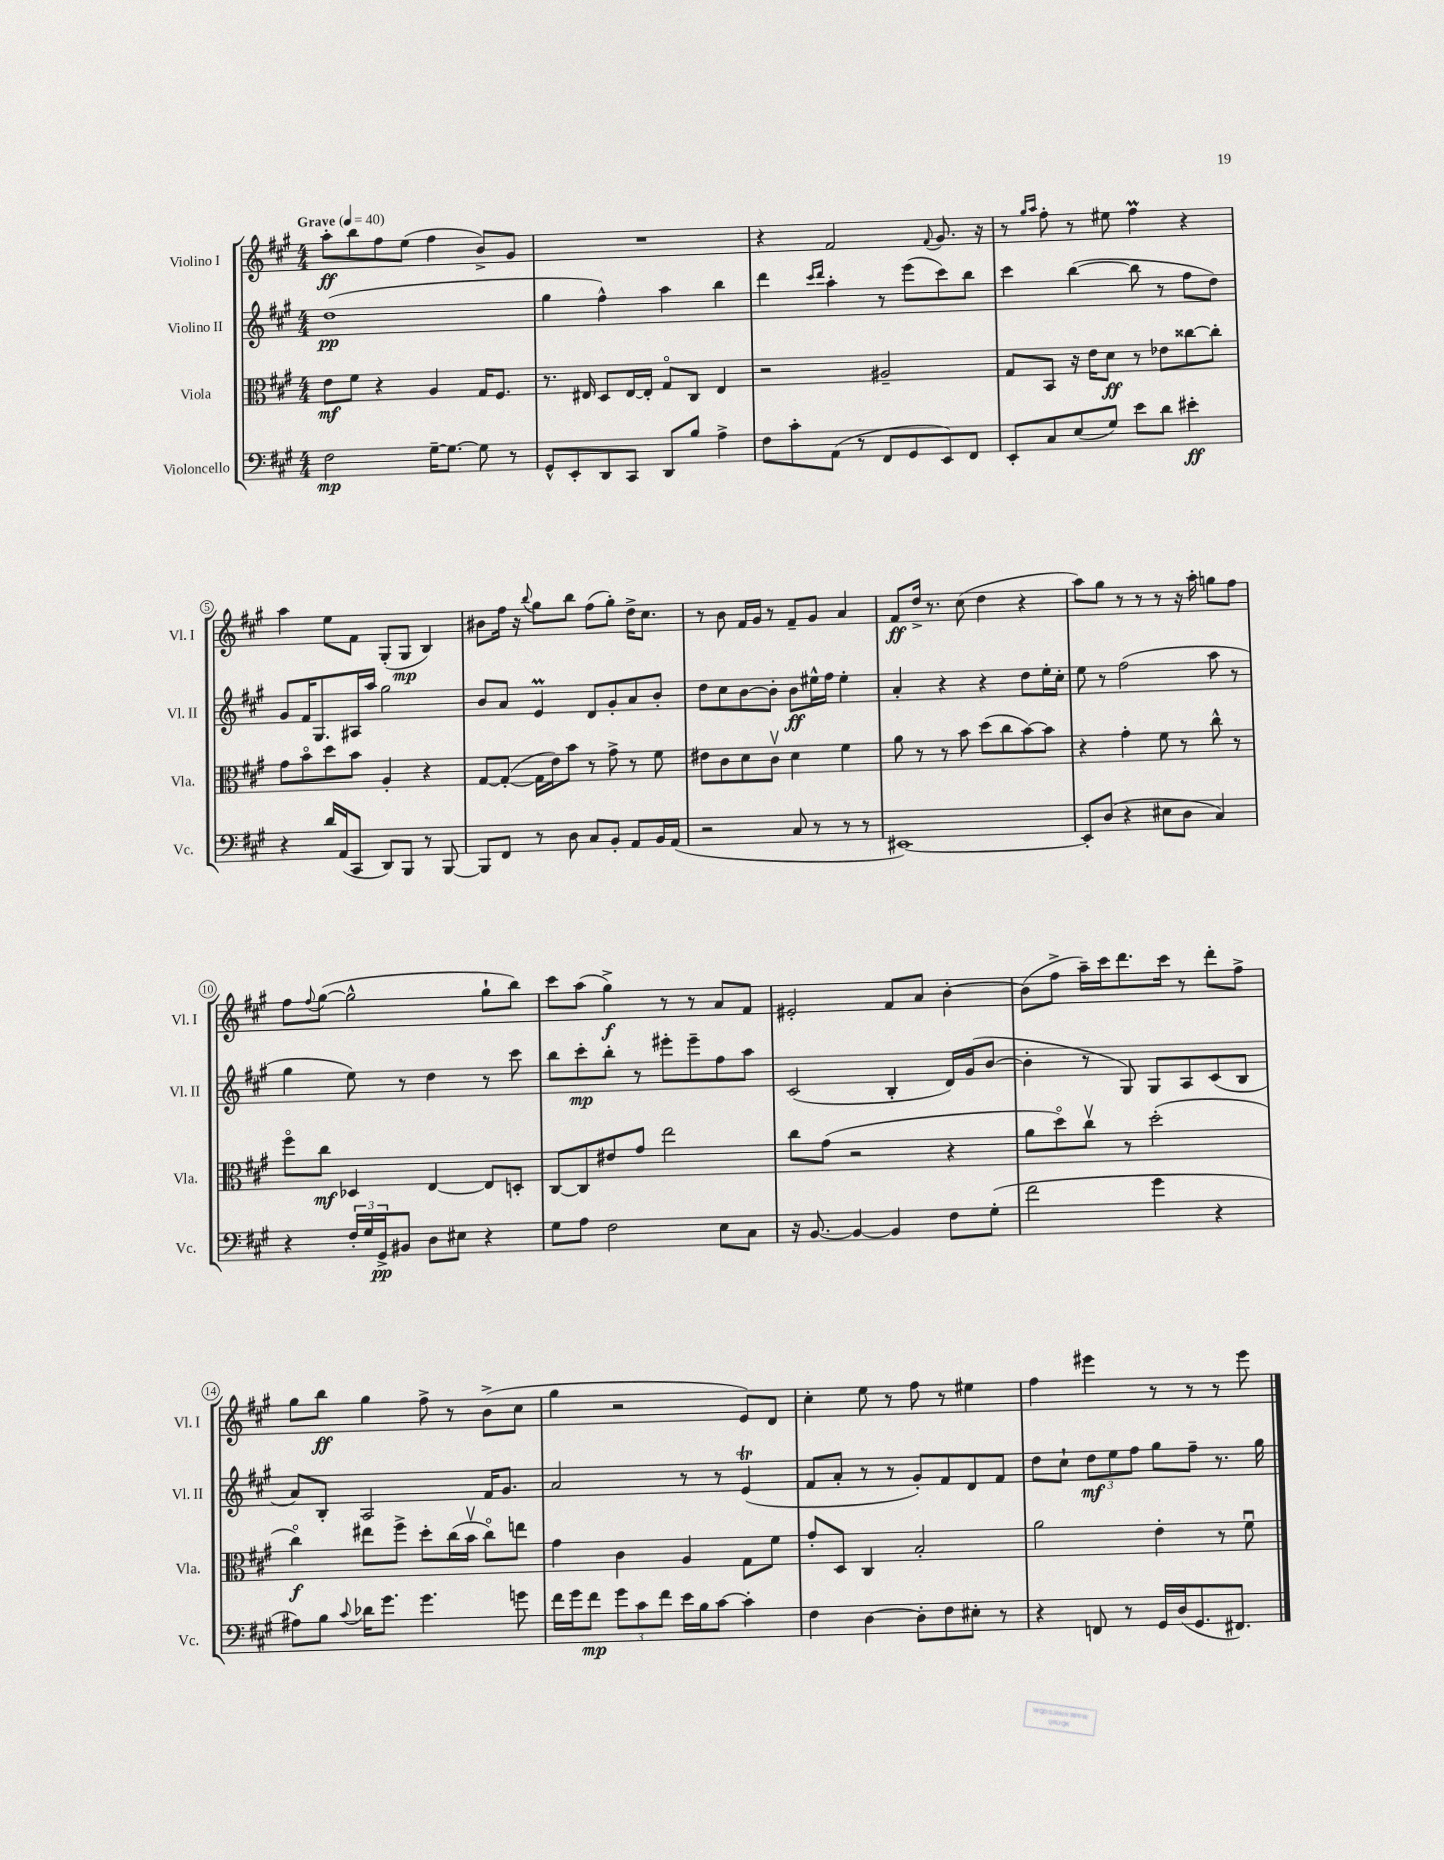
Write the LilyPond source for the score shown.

<<
\new StaffGroup <<
\new Staff = "s0" \with { instrumentName = "Violino I" shortInstrumentName = "Vl. I" } {
    \clef treble \key a \major \numericTimeSignature \time 4/4 \tempo "Grave" 4 = 40
    a''8-.\ff b''8 fis''8 e''8( fis''4 b'8->) gis'8 |
    R1 |
    r4 fis'2 \appoggiatura { fis'8 } gis'8. r16 |
    r8 \grace { gis''16 a''16 } fis''8-. r8 eis''8 fis''4\prall r4 |
    a''4 e''8 fis'8 gis8-.( gis8\mp b4) |
    bis'8 fis''16 r16 \appoggiatura { b''8 } gis''8 b''8 fis''8( gis''8-.) d''16-> cis''8. |
    r8 b'8 fis'16 gis'16 r8 fis'8-- gis'8 a'4 |
    fis'8\ff d''16-> r8. cis''8( d''4 r4 |
    a''8) gis''8 r8 r8 r8 r16 a''16-. g''8 fis''8 |
    fis''8 \appoggiatura { fis''8 } gis''8~( gis''2-^ gis''8-! b''8) |
    cis'''8 a''8( gis''4->\f) r8 r8 a'8 fis'8 |
    eis'2-. fis'8 a'8 b'4~-. |
    b'8( fis''8-> a''16--) cis'''16 d'''8. cis'''16 r8 d'''8-. fis''8-> |
    gis''8 b''8\ff gis''4 fis''8-> r8 b'8->( cis''8 |
    gis''4 r2 e'8) d'8 |
    cis''4-. e''8 r8 fis''8 r8 eis''4 |
    fis''4 eis'''4 r8 r8 r8 eis'''8 \bar "|." |
}
\new Staff = "s1" \with { instrumentName = "Violino II" shortInstrumentName = "Vl. II" } {
    \clef treble \key a \major \numericTimeSignature \time 4/4
    d''1\pp( |
    gis''4 fis''4-^) a''4 b''4 |
    d'''4 \grace { cis'''16 d'''16 } a''4-. r8 e'''8( cis'''8) b''8 |
    cis'''4 b''4~( b''8 r8 fis''8 d''8) |
    gis'8 fis'16 gis8. ais16 a''16 gis''2 |
    b'8 a'8 e'4\prall d'8 gis'8-. a'8 b'8-. |
    d''8 cis''8 b'8~ b'8-. b'8\ff eis''16-^ fis''16 eis''4-. |
    a'4-. r4 r4 d''8 e''16-. cis''16-. |
    e''8 r8 fis''2( a''8 r8 |
    gis''4 e''8) r8 d''4 r8 cis'''8 |
    b''8 cis'''8-.\mp b''8-. r8 eis'''8-. eis'''8-- fis''8 a''8 |
    cis'2( b4-. d'16) gis'16( b'8~ |
    b'4-. r8 gis8) gis8 a8 cis'8( b8 |
    a'8) b8-. a2 fis'16 gis'8. |
    a'2 r8 r8 e'4\trill( |
    fis'8 a'8-. r8 r8 gis'8-.) fis'8 d'8 fis'8 |
    d''8 cis''8-! \tuplet 3/2 { d''8\mf e''8 fis''8 } gis''8 fis''8-- r8. gis''16 \bar "|." |
}
\new Staff = "s2" \with { instrumentName = "Viola" shortInstrumentName = "Vla." } {
    \clef alto \key a \major \numericTimeSignature \time 4/4
    e'8\mf fis'8 r4 a4 gis16 fis8. |
    r8. eis16 d8 eis16~ eis16-. gis8\flageolet cis8 eis4 |
    r2 ais2-- |
    gis8 b,8 r16 e'16 d'8\ff r8 ees'8 cisis''8~ cisis''8-. |
    gis'8 b'8\flageolet d''8 b'8 a4-. r4 |
    gis8~ gis8~-.( gis16 e'16) b'8 r8 gis'8-> r8 fis'8 |
    eis'8 cis'8 d'8 cis'8\upbow d'4 fis'4 |
    a'8 r8 r8 b'8 d''8( cis''8 b'8~) b'8 |
    r4 gis'4-. fis'8 r8 cis''8-^ r8 |
    fis''8\flageolet cis''8\mf des4 e4~ e8 d8-. |
    cis8~ cis8 eis'8 gis'8 e''2 |
    cis''8 gis'8( r2 r4 |
    a'8 d''8\flageolet) cis''8\upbow r8 d''2-.( |
    cis''4\flageolet\f) eis''8 fis''8-> d''8-. cis''16( b'16\upbow cis''8\flageolet) e''8 |
    gis'4 cis'4 a4 gis8 fis'8 |
    gis'8-. d8 cis4 b2-. |
    a'2 e'4-. r8 fis'8\downbow \bar "|." |
}
\new Staff = "s3" \with { instrumentName = "Violoncello" shortInstrumentName = "Vc." } {
    \clef bass \key a \major \numericTimeSignature \time 4/4
    fis2\mp gis16~-- gis8.~ gis8 r8 |
    gis,8-^ e,8-. d,8 cis,8 d,8 b8 a4-> |
    fis8 cis'8-. a,8( r8 fis,8 gis,8 e,8) fis,8 |
    e,8-. cis8 e8( gis8) e'8 d'8 eis'4-.\ff |
    r4 d'16 a,16( cis,8 d,8) b,,8 r8 b,,8~ |
    b,,8 fis,8 r8 d8 cis8 b,8-. a,8 b,16 a,16( |
    r2 cis8 r8 r8 r8 |
    eis,1~) |
    eis,8-. d8( r4 eis8 d8 cis4) |
    r4 \tuplet 3/2 { fis16-. gis16 gis,16->\pp } bis,8 d8 eis8 r4 |
    gis8 a8 fis2 e8 cis8 |
    r16 b,8.~ b,4~ b,4 fis8 gis8-.( |
    fis'2 gis'4 r4 |
    ais8) b8 \appoggiatura { cis'8 } des'16 gis'8. gis'4. g'8 |
    fis'16 gis'16 fis'8\mp \tuplet 3/2 { gis'8 cis'8 fis'8 } e'16 b16 cis'8~ cis'4-. |
    fis4 d4~ d8-. fis8 eis8-. r8 |
    r4 f,8 r8 gis,16 d16( gis,8. fis,8.) \bar "|." |
}
>>
>>
\layout { \context { \Score \override BarNumber.stencil = #(make-stencil-circler 0.1 0.3 ly:text-interface::print) } }
